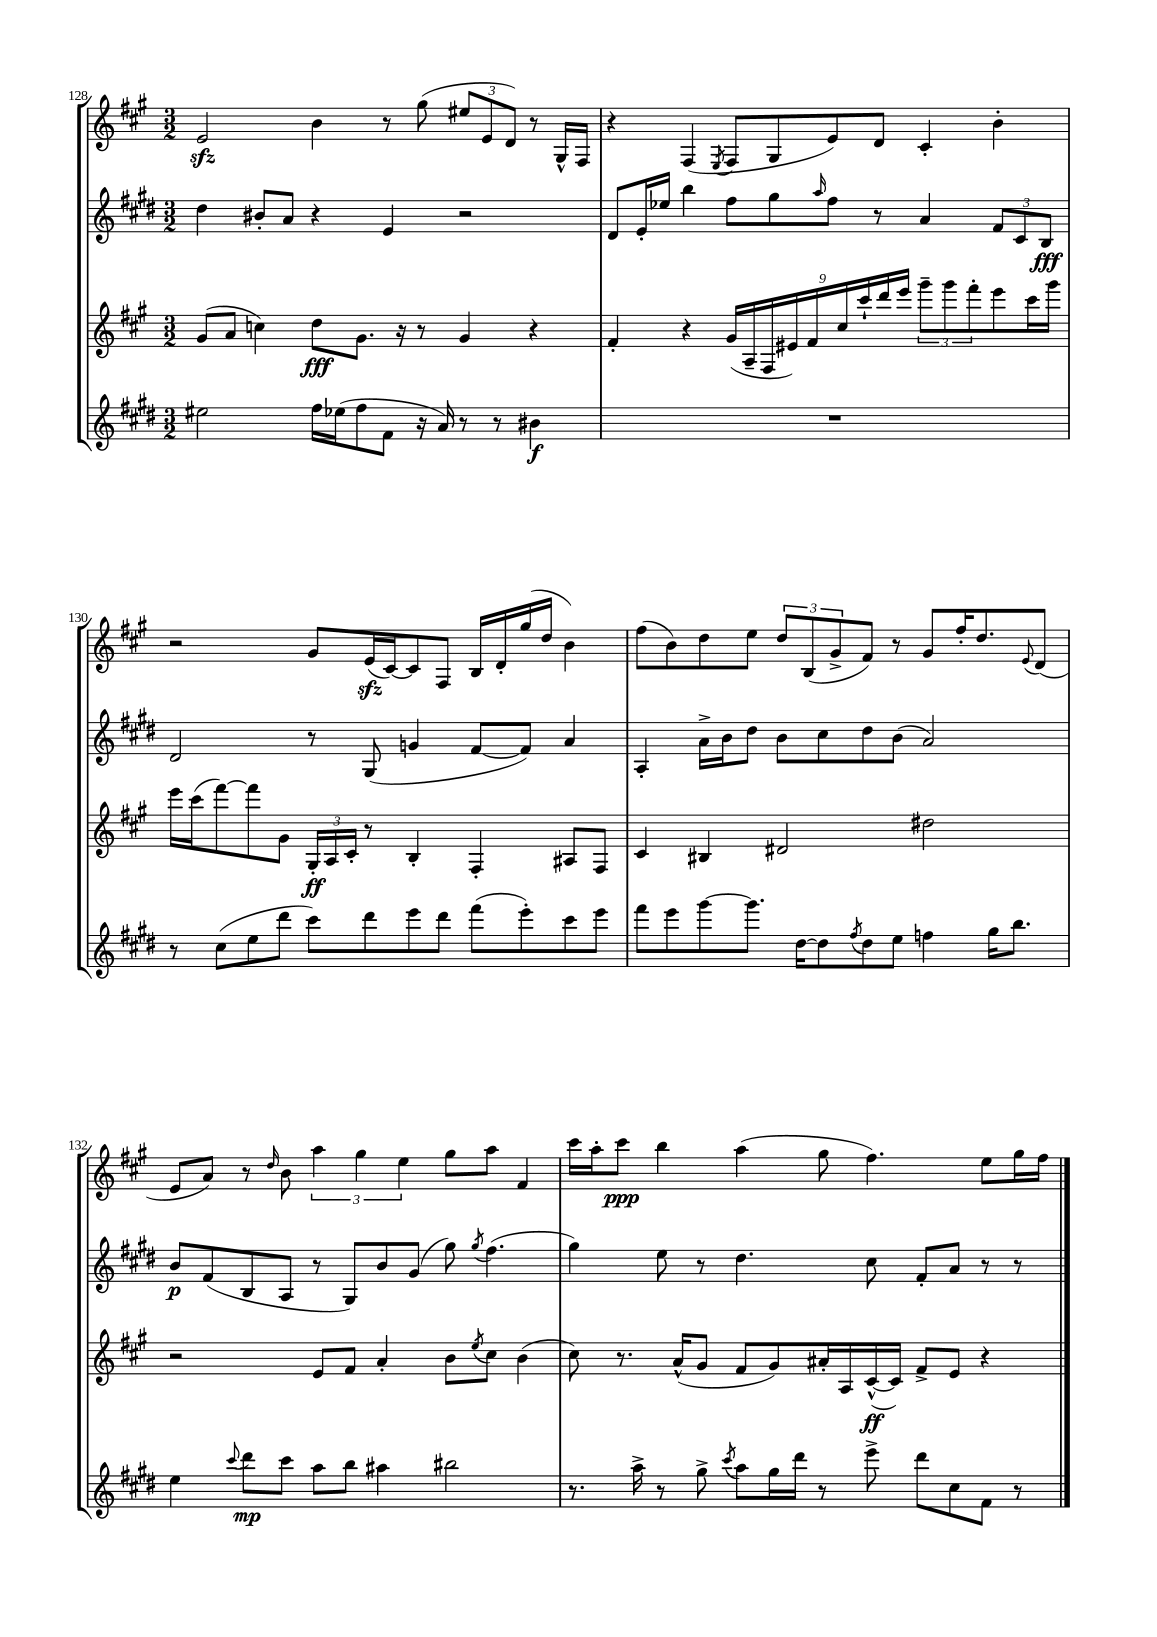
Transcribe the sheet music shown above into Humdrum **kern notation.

**kern	**dynam	**kern	**dynam	**kern	**dynam	**kern	**dynam
*part4	*part4	*part3	*part3	*part2	*part2	*part1	*part1
*staff4	*staff4	*staff3	*staff3	*staff2	*staff2	*staff1	*staff1
*clefG2	*	*clefG2	*	*clefG2	*	*clefG2	*
*k[f#c#g#d#]	*	*k[f#c#g#]	*	*k[f#c#g#d#]	*	*k[f#c#g#]	*
*M3/2	*	*M3/2	*	*M3/2	*	*M3/2	*
=128	=128	=128	=128	=128	=128	=128	=128
2ee#X\	.	(8g#/L	.	4dd#\	.	2ezz/	.
.	.	8a/J	.	.	.	.	.
.	.	4ccn\)	.	8b#X'/L	.	.	.
.	.	.	.	8a/J	.	.	.
16ff#\LL	.	8dd\L	fff	4r	.	4b\	.
(16ee-X\J	.	.	.	.	.	.	.
8ff#\	.	8.g#\J	.	.	.	.	.
8f#\J	.	.	.	4e/	.	8r	.
.	.	16r	.	.	.	.	.
16r	.	8r	.	.	.	(8gg#\	.
16a/)	.	.	.	.	.	.	.
8r	.	4g#/	.	2r	.	12ee#X/L	.
.	.	.	.	.	.	12e/	.
8r	.	.	.	.	.	.	.
.	.	.	.	.	.	12d/J)	.
4b#X\	f	4r	.	.	.	8r	.
.	.	.	.	.	.	16G#^^/LL	.
.	.	.	.	.	.	16F#/JJ	.
=129	=129	=129	=129	=129	=129	=129	=129
1.r	.	4f#'/	.	8d#/L	.	4r	.
.	.	.	.	16e'/L	.	.	.
.	.	.	.	16ee-X/JJ	.	.	.
.	.	4r	.	4bb\	.	(4F#/	.
.	.	.	.	.	.	8qE/	.
.	.	(18g#/LL	.	8ff#\L	.	8F#/L	.
.	.	18A~/	.	.	.	.	.
.	.	18F#/	.	.	.	.	.
.	.	.	.	8gg#\	.	8G#/	.
.	.	18e#X/)	.	.	.	.	.
.	.	18f#/	.	.	.	.	.
.	.	.	.	16qqaa/	.	.	.
.	.	.	.	8ff#\J	.	8e/)	.
.	.	18cc#/	.	.	.	.	.
.	.	18ccc#`/	.	.	.	.	.
.	.	.	.	8r	.	8d/J	.
.	.	18ddd/	.	.	.	.	.
.	.	18eee/JJ	.	.	.	.	.
.	.	12ggg#~\L	.	4a/	.	4c#'/	.
.	.	12ggg#\	.	.	.	.	.
.	.	12fff#'\	.	.	.	.	.
.	.	8eee\	.	12f#/L	.	4b'\	.
.	.	.	.	12c#/	.	.	.
.	.	16ccc#\L	.	.	.	.	.
.	.	.	.	12B/J	fff	.	.
.	.	16ggg#\JJ	.	.	.	.	.
!!LO:LB:g=z
=130	=130	=130	=130	=130	=130	=130	=130
8r	.	16eee\LL	.	2d#/	.	2r	.
.	.	(16ccc#\J	.	.	.	.	.
(8cc#\L	.	[8fff#\)	.	.	.	.	.
8ee\	.	8fff#\]	.	.	.	.	.
8ddd#\J	.	8g#\J	.	.	.	.	.
8ccc#\L)	.	24G#'/LL	ff	8r	.	8g#/L	.
.	.	24A/	.	.	.	.	.
.	.	24c#'/JJ	.	.	.	.	.
8ddd#\	.	8r	.	(8G#/	.	(16ezz/L	.
.	.	.	.	.	.	[16c#/J)	.
8eee\	.	4B'/	.	4gn/	.	8c#/]	.
8ddd#\J	.	.	.	.	.	8F#/J	.
(8fff#\L	.	4F#'/	.	[8f#/L	.	16B/LL	.
.	.	.	.	.	.	16d'/	.
8eee'\)	.	.	.	8f#/J])	.	(16gg#/	.
.	.	.	.	.	.	16dd/JJ	.
8ccc#\	.	8A#X/L	.	4a/	.	4b\)	.
8eee\J	.	8F#/J	.	.	.	.	.
=131	=131	=131	=131	=131	=131	=131	=131
8fff#\L	.	4c#/	.	4A'/	.	(8ff#\L	.
8eee\	.	.	.	.	.	8b\)	.
[8ggg#\	.	4B#X/	.	16a^\LL	.	8dd\	.
.	.	.	.	16b\J	.	.	.
8.ggg#\J]	.	.	.	8dd#\J	.	8ee\J	.
.	.	2d#X/	.	8b\L	.	12dd/L	.
[16dd#\KL	.	.	.	.	.	.	.
.	.	.	.	.	.	(12B/	.
8dd#\]	.	.	.	8cc#\	.	.	.
.	.	.	.	.	.	12g#^/	.
8qff#/	.	.	.	.	.	.	.
8dd#\	.	.	.	8dd#\	.	8f#/J)	.
8ee\J	.	.	.	(8b\J	.	8r	.
4ffn\	.	2dd#X\	.	2a/)	.	8g#/L	.
.	.	.	.	.	.	16ff#'/K	.
.	.	.	.	.	.	8.dd/	.
16gg#\KL	.	.	.	.	.	.	.
8.bb\J	.	.	.	.	.	.	.
.	.	.	.	.	.	8qqe/	.
.	.	.	.	.	.	(8d/J	.
!!LO:LB:g=z
=132	=132	=132	=132	=132	=132	=132	=132
4ee\	.	2r	.	8b/L	p	8e/L	.
.	.	.	.	(8f#/	.	8a/J)	.
8qqccc#/	.	.	.	.	.	.	.
8ddd#\L	mp	.	.	8B/	.	8r	.
.	.	.	.	.	.	16qqdd/	.
8ccc#\J	.	.	.	8A/J	.	8b\	.
8aa\L	.	8e/L	.	8r	.	6aa\	.
8bb\J	.	8f#/J	.	8G#/L)	.	.	.
.	.	.	.	.	.	6gg#\	.
4aa#X\	.	4a'/	.	8b/	.	.	.
.	.	.	.	.	.	6ee\	.
.	.	.	.	(8g#/J	.	.	.
2bb#X\	.	8b\L	.	8gg#\)	.	8gg#\L	.
.	.	8qee/	.	8qgg#/	.	.	.
.	.	8cc#\J	.	(4.ff#\	.	8aa\J	.
.	.	(4b\	.	.	.	4f#/	.
=133	=133	=133	=133	=133	=133	=133	=133
8.r	.	8cc#\)	.	4gg#\)	.	16ccc#\LL	.
.	.	.	.	.	.	16aa'\J	.
.	.	8.r	.	.	.	8ccc#\J	ppp
16aa^\	.	.	.	.	.	.	.
8r	.	.	.	8ee\	.	4bb\	.
.	.	(16a^^/KL	.	.	.	.	.
8gg#^\	.	8g#/J	.	8r	.	.	.
8qccc#/	.	.	.	.	.	.	.
8aa\L	.	8f#/L	.	4.dd#\	.	(4aa\	.
16gg#\L	.	8g#/)	.	.	.	.	.
16ddd#\JJ	.	.	.	.	.	.	.
8r	.	16a#X'/L	.	.	.	8gg#\	.
.	.	16A/	.	.	.	.	.
8eee^\	.	([16c#^^/	ff	8cc#\	.	4.ff#\)	.
.	.	16c#/JJ])	.	.	.	.	.
8ddd#\L	.	8f#^/L	.	8f#'/L	.	.	.
8cc#\	.	8e/J	.	8a/J	.	.	.
8f#\J	.	4r	.	8r	.	8ee\L	.
8r	.	.	.	8r	.	16gg#\L	.
.	.	.	.	.	.	16ff#\JJ	.
==	==	==	==	==	==	==	==
*-	*-	*-	*-	*-	*-	*-	*-
